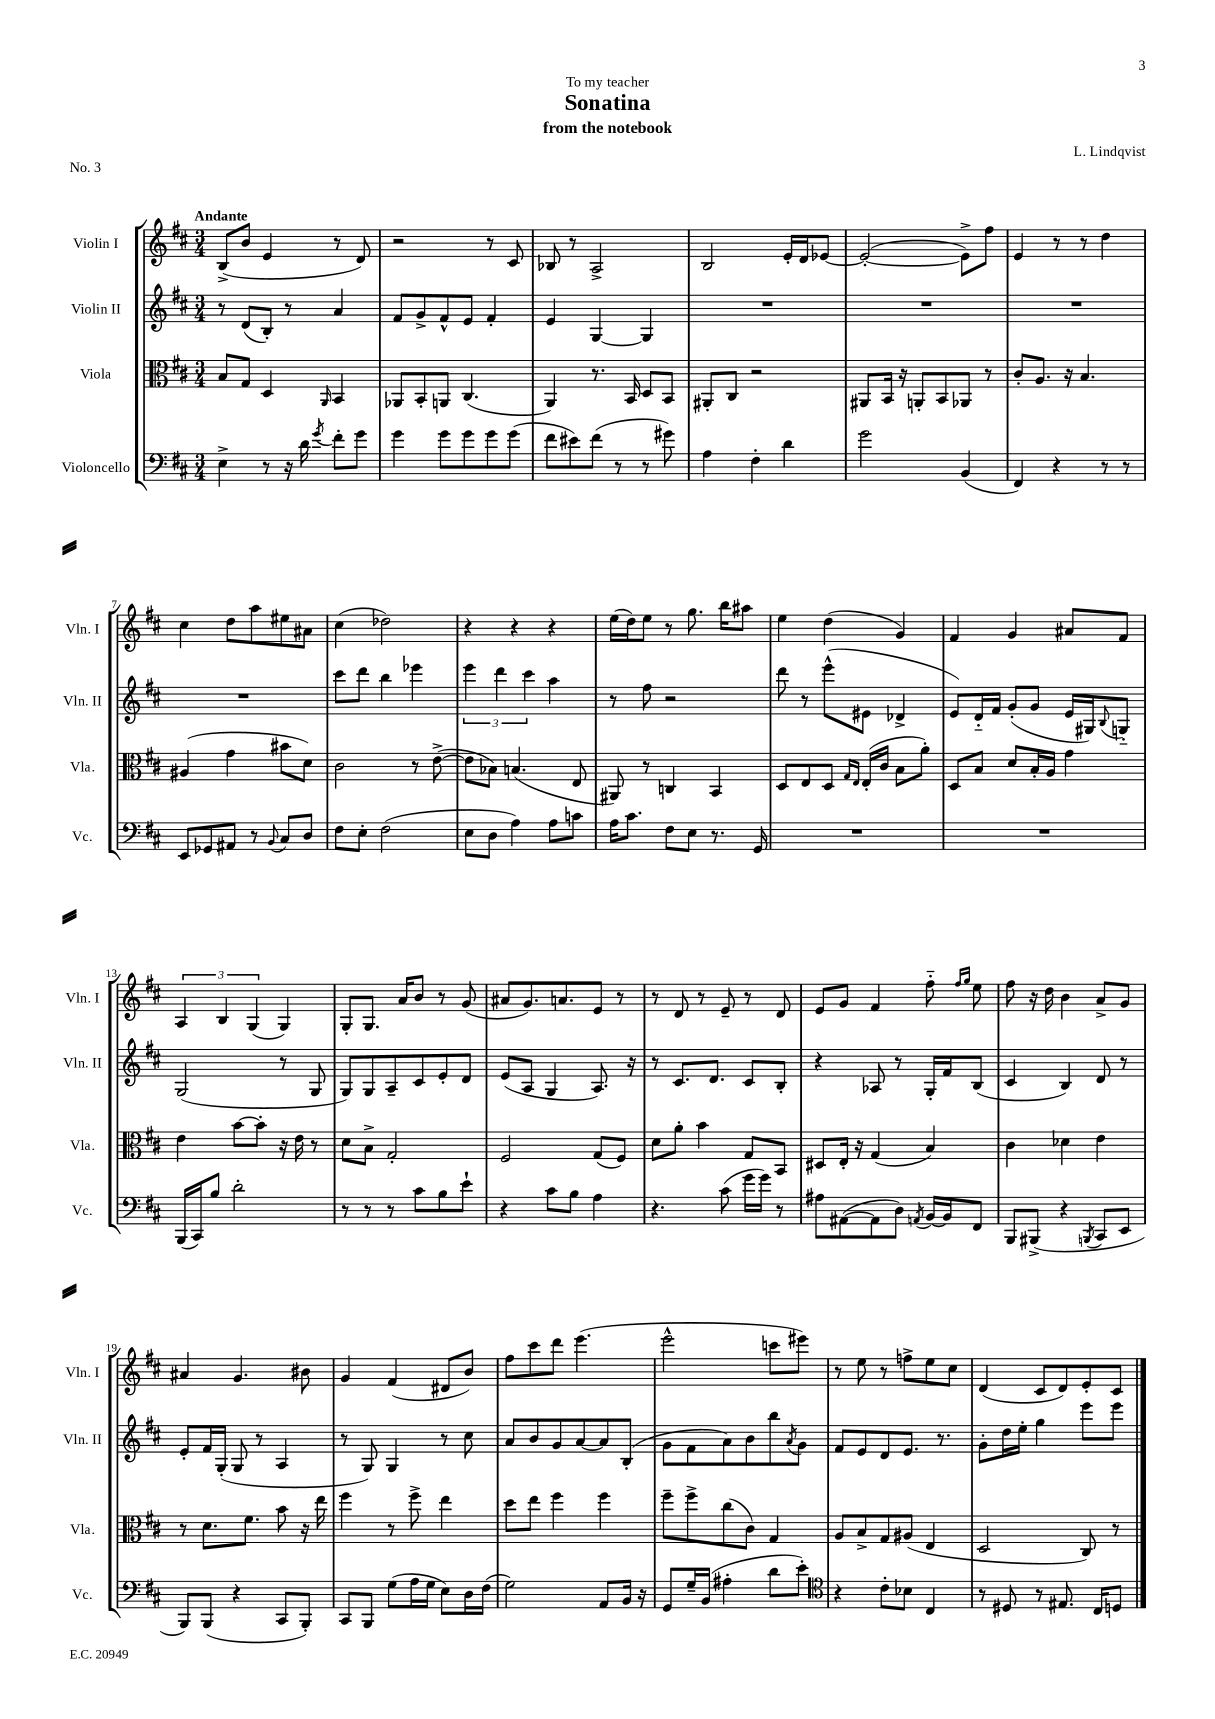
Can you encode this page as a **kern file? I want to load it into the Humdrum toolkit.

**kern	**kern	**kern	**kern
*part4	*part3	*part2	*part1
*staff4	*staff3	*staff2	*staff1
*I"Violoncello	*I"Viola	*I"Violin II	*I"Violin I
*I'Vc.	*I'Vla.	*I'Vln. II	*I'Vln. I
*clefF4	*clefC3	*clefG2	*clefG2
*k[f#c#]	*k[f#c#]	*k[f#c#]	*k[f#c#]
*M3/4	*M3/4	*M3/4	*M3/4
=1	=1	=1	=1
!	!	!	!LO:TX:a:B:t=Andante
4E^\	8B/L	8r	(8B^/L
.	8G/J	(8d/L	8b/J
8r	4D/	8B'/J)	4e/
16r	.	8r	.
16d\	.	.	.
8qg/	16qqAA/	.	.
8f#'\L	4BB/	4a/	8r
8g\J	.	.	8d/)
=2	=2	=2	=2
4g\	8AA-X/L	8f#/L	2r
.	8BB'/	8g^/	.
8g\L	8AAn/J	8f#^^/	.
8g\	(4.C#/	8e/J	.
8g\	.	4f#'/	8r
(8g\J	.	.	8c#/
=3	=3	=3	=3
8f#\L	4AA/)	4e/	8B-X/
8e#X\)	.	.	8r
(8f#\J	8.r	[4G/	2A^/
8r	.	.	.
.	16BB/	.	.
8r	8D/L	4G/]	.
8g#X\)	8BB/J	.	.
=4	=4	=4	=4
4A\	8AA#X'/L	2.r	2B/
.	8C#/J	.	.
4F#'\	2r	.	.
4d\	.	.	16e'/LL
.	.	.	16d/J
.	.	.	[8e-X/J
=5	=5	=5	=5
2g\	8AA#X/L	2.r	(2e-'/_
.	16BB/Jk	.	.
.	16r	.	.
.	8AAn'/L	.	.
.	8BB/	.	.
(4BB/	8AA-X/J	.	8e-^\L])
.	8r	.	8ff#\J
=6	=6	=6	=6
4FF#/)	8c#'/L	2.r	4e/
.	8.A/J	.	.
4r	.	.	8r
.	16r	.	.
.	4.B/	.	8r
8r	.	.	4dd\
8r	.	.	.
!!LO:LB:g=z
=7	=7	=7	=7
8EE/L	(4A#X/	2.r	4cc#\
8GG-X/	.	.	.
8AA#X/J	4g\	.	8dd\L
8r	.	.	8aa\
8qqBB/	.	.	.
8C#/L	8b#X\L	.	8ee#X\
8D/J	8d\J)	.	8a#X\J
=8	=8	=8	=8
8F#\L	2c#\	8ccc#\L	(4cc#\
8E'\J	.	8ddd\J	.
(2F#\	.	4bb\	2dd-X\)
.	8r	4eee-X\	.
.	([8e^\	.	.
=9	=9	=9	=9
8E\L	8e\L]	6eee\	4r
8D\J	8B-X\J)	.	.
.	.	6ddd\	.
4A\)	(4.Bn/	.	4r
.	.	6ccc#\	.
8A\L	.	4aa\	4r
8cn\J	8E/	.	.
=10	=10	=10	=10
16A\KL	8AA#X/)	8r	(16ee\LL
8.c#\J	.	.	16dd\J)
.	8r	8ff#\	8ee\J
8F#\L	4Cn/	2r	8r
8E\J	.	.	8.gg\
8.r	4BB/	.	.
.	.	.	16bb\KL
.	.	.	8aa#X\J
16GG/	.	.	.
=11	=11	=11	=11
2.r	8D/L	8ddd\	4ee\
.	8E/	8r	.
.	8D/J	(8eee^^\L	(4dd\
.	16qqG/LL	.	.
.	16qqE/JJ	.	.
.	(16E'/LL	8e#X\J	.
.	16c#/JJ	.	.
.	8B\L	4d-X^/	4g/)
.	8a'\J)	.	.
=12	=12	=12	=12
2.r	8D/L	8e/L)	4f#/
.	8B/J	16d/L	.
.	.	16f#/JJ	.
.	8d/L	(8g'/L	4g/
.	16B'/L	8g/J	.
.	16A/JJ	.	.
.	4g\	16e/LL	8a#X/L
.	.	16G#X/J)	.
.	.	8qqB/	.
.	.	8Gn/J	8f#/J
!!LO:LB:g=z
=13	=13	=13	=13
(16BBB/LL	4e\	(2G/	6A/
16CC#/J)	.	.	.
8B/J	.	.	.
.	.	.	6B/
2d'\	[8b\L	.	.
.	.	.	(6G/
.	8b'\J]	.	.
.	16r	8r	4G/)
.	16e\	.	.
.	8r	8G/	.
=14	=14	=14	=14
8r	8d\L	8G/L)	8G'/L
8r	8B^\J	8G/	8.G/J
8r	2G'/	8A~/	.
.	.	.	16a/KL
8c#\L	.	8c#/	8b/J
8B\	.	8e'/	8r
8e`\J	.	8d/J	(8g/
=15	=15	=15	=15
4r	2F#/	(8e/L	8a#X/L
.	.	8A/J	8.g/)
8c#\L	.	4G/	.
.	.	.	8.an/
8B\J	.	.	.
4A\	(8G/L	8.A/)	8e/J
.	8F#/J)	.	8r
.	.	16r	.
=16	=16	=16	=16
4.r	8d\L	8r	8r
.	8a'\J	8.c#/L	8d/
.	4b\	.	8r
.	.	8.d/J	.
(8c#\	.	.	8e~/
16g\LL	8G/L	8c#/L	8r
16g\JJ)	.	.	.
8r	8BB/J	8B'/J	8d/
=17	=17	=17	=17
8A#X\L	8D#X/L	4r	8e/L
([8AA#X\	16E'/Jk	.	8g/J
.	16r	.	.
8AA#\]	(4G/	8A-X/	4f#/
8D\J)	.	8r	.
8qAAn/	.	.	.
[16BB/LL	4B/)	16G'/LL	8ff#\
16BB/J]	.	16f#/J	.
.	.	.	16qqff#/LL
.	.	.	16qqgg/JJ
8FF#/J	.	(8B/J	8ee\
=18	=18	=18	=18
8BBB/L	4c#\	4c#/	8ff#\
(8BBB#X^/J	.	.	16r
.	.	.	16dd\
4r	4d-X\	4B/)	4b\
8qBBBn/	.	.	.
8CC#/L	4e\	8d/	8a^/L
8EE/J	.	8r	8g/J
!!LO:LB:g=z
=19	=19	=19	=19
8BBB/L)	8r	8e'/L	4a#X/
(8BBB/J	8.d\L	16f#/L	.
.	.	(16G'/JJ	.
4r	.	8G/	4.g/
.	8.f#\J	.	.
.	.	8r	.
8CC#/L	8b\	4A/	.
8BBB'/J)	16r	.	8b#X\
.	16ee\	.	.
=20	=20	=20	=20
8CC#/L	4ff#\	8r	4g/
8BBB/J	.	8G/)	.
(8G\L	8r	4G/	(4f#/
16A\L	8ff#^\	.	.
16G\JJ	.	.	.
8E\L)	4ee\	8r	8d#X/L
16D\L	.	8cc#\	8b/J)
(16F#\JJ	.	.	.
=21	=21	=21	=21
2G\)	8dd\L	8a/L	8ff#\L
.	8ee\J	8b/	8ccc#\
.	4ff#\	8g/	8ddd\J
.	.	[8a/	(4.eee\
8AA/L	4ff#\	8a/]	.
16BB/Jk	.	(8B'/J	.
16r	.	.	.
=22	=22	=22	=22
8GG/L	8ff#~\L	8g\L	2eee^^\
16G~/L	8ff#^\	8f#\	.
(16BB/JJ	.	.	.
4A#X'\	(8cc#\	8a\)	.
.	8c#\J)	8b\	.
8d\L	4G/	8bb\	8cccn\L
.	.	8qa/	.
8e'\J)	.	8g\J	8eee#X\J)
=23	=23	=23	=23
*clefC4	*	*	*
4r	8A/L	8f#/L	8r
.	8B^/	8e/	8ee\
8c#'\L	8G/	8d/	8r
8B-X\J	(8A#X/J	8.e/J	8ffn^\L
4C#/	4E/	.	8ee\
.	.	8.r	.
.	.	.	8cc#\J
=24	=24	=24	=24
8r	2D/	8g'\L	(4d/
8D#X/	.	16dd\L	.
.	.	16ee'\JJ	.
8r	.	4gg\	8c#/L
8.E#X/	.	.	8d/)
.	8C#/)	8eee\L	8e'/
16C#/KL	.	.	.
8Dn/J	8r	8eee\J	8c#/J
==	==	==	==
*-	*-	*-	*-
